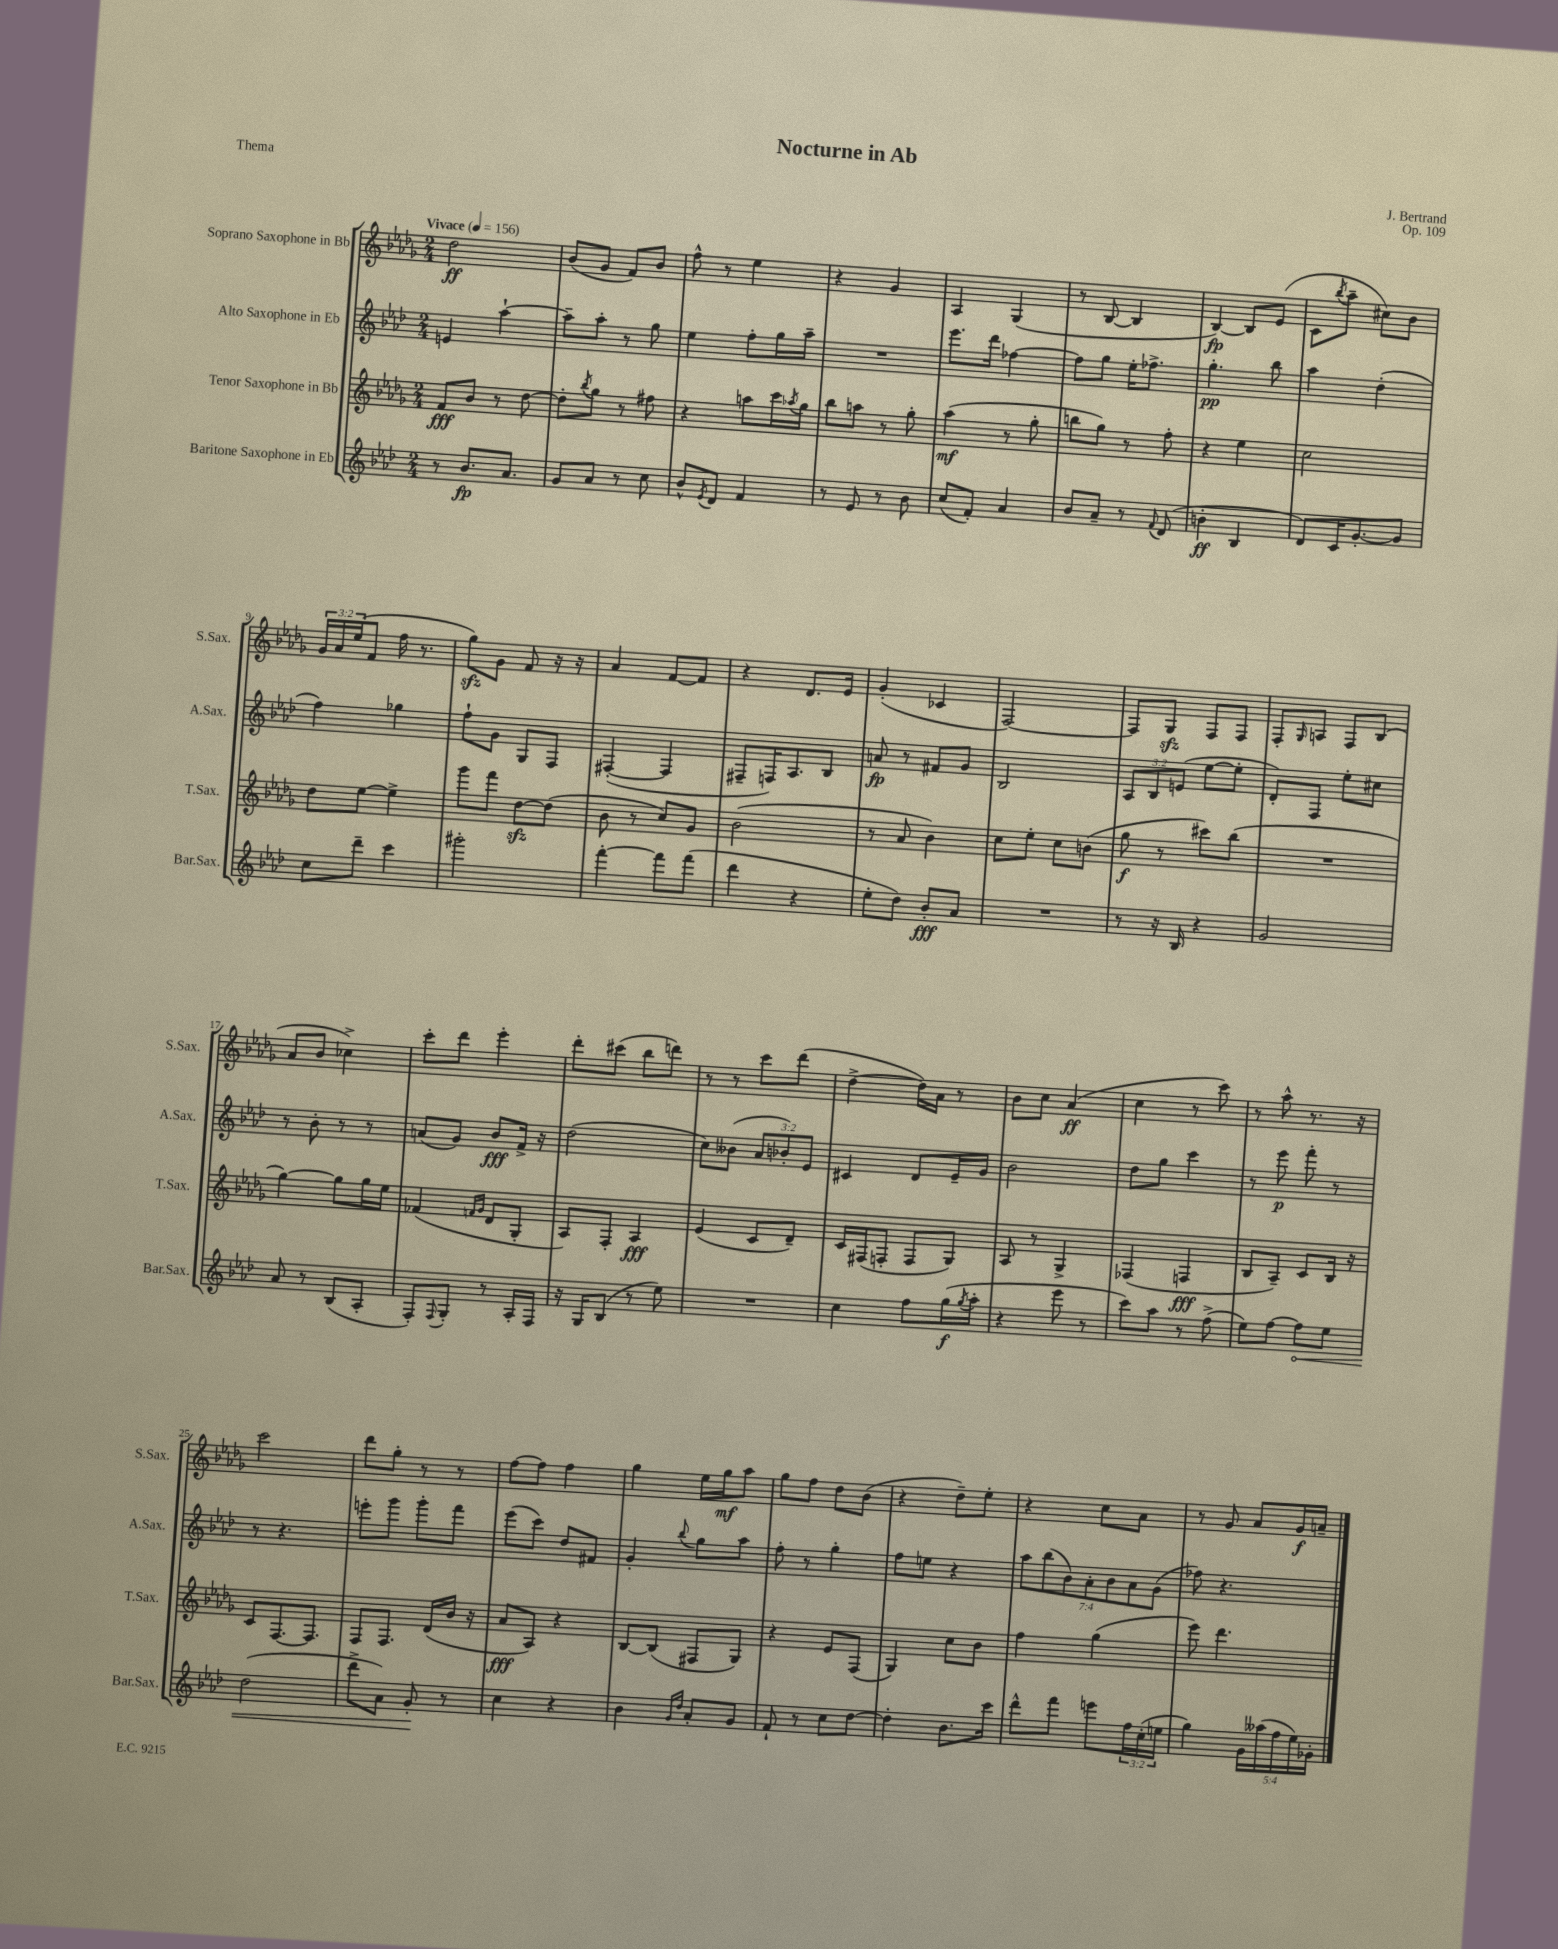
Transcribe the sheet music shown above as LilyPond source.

\header { title = "Nocturne in Ab" composer = "J. Bertrand" opus = "Op. 109" piece = "Thema" }
<<
\new StaffGroup <<
\new Staff = "s0" \with { instrumentName = "Soprano Saxophone in Bb" shortInstrumentName = "S.Sax." } {
    \clef treble \key des \major \numericTimeSignature \time 2/4 \override Staff.TupletNumber.text = #tuplet-number::calc-fraction-text \tempo "Vivace" 4 = 156
    des''2\ff |
    bes'8( ges'8 f'8) bes'8 |
    f''8-^ r8 ees''4 |
    r4 ges'4 |
    aes4 ges4( |
    r8 bes8~ bes4 |
    bes4~\fp) bes8 ees'8( |
    c'8 \acciaccatura { bes''8 } aes''8-- cis''8) bes'8 |
    \tuplet 3/2 { ges'16 aes'16 ees''16( } f'8 f''16 r8. |
    ges''8\sfz) ges'8 f'8 r16 r16 |
    aes'4 f'8~ f'8 |
    r4 des'8. ees'16 |
    ges'4-.( ces'4 |
    f2~) |
    f8 ges8\sfz f8 f8 |
    f8-. \grace { ges16 } a8 f8 bes8( |
    aes'8 bes'8 ces''4->) |
    c'''8-. des'''8 ees'''4-. |
    des'''8-. cis'''8( bes''8 d'''8) |
    r8 r8 c'''8 des'''8( |
    des''4~-> des''16) aes'16 r8 |
    bes'8 c''8 aes'4\ff( |
    c''4 r8 c'''8) |
    r8 aes''8-^ r8. r16 |
    c'''2 |
    des'''8 ges''8-. r8 r8 |
    f''8~ f''8 f''4 |
    ges''4 ees''16 ges''16\mf aes''8 |
    ges''8 f''8 des''8 bes'8( |
    r4 des''8--) ees''8-. |
    r4 c''8 aes'8 |
    r8 ges'8 aes'8 ges'16\f a'16-- \bar "|." |
}
\new Staff = "s1" \with { instrumentName = "Alto Saxophone in Eb" shortInstrumentName = "A.Sax." } {
    \clef treble \key aes \major \numericTimeSignature \time 2/4 \override Staff.TupletNumber.text = #tuplet-number::calc-fraction-text
    e'4 aes''4~-! |
    aes''8-- aes''8-. r8 g''8 |
    ees''4 f''8-. g''16 aes''16-- |
    R2 |
    ees'''8. des'''16 fes''4~ |
    fes''8 g''8 ees''16-. fes''8.-> |
    g''4.-.\pp bes''8 |
    aes''4 des''4-.( |
    f''4) ges''4 |
    f''8-! g'8 g8 f8 |
    fis4~-.( fis4 |
    fis8-- f16) aes8. bes8 |
    a'8\fp r8 fis'8 g'8 |
    bes2 |
    \tuplet 3/2 { aes8 bes8 e'8( } ees''8~ ees''8-. |
    des'8-.) f8 ees''8-. cis''8 |
    r8 bes'8-. r8 r8 |
    a'8( g'8) bes'8\fff f'16-> r16 |
    des''2( |
    c''8) beses'8( \tuplet 3/2 { aes'8 bes'8-.) ees'8 } |
    cis'4 des'8 ees'16-- g'16 |
    bes'2 |
    des''8 g''8 c'''4 |
    r8 ees'''8\p f'''8-. r8 |
    r8 r4. |
    e'''8-. g'''8 g'''8-. f'''8 |
    ees'''8( c'''8) des''8 fis'8 |
    g'4-. \appoggiatura { bes''8 } g''8 aes''8 |
    f''8-. r8 g''4-. |
    f''8 e''8 r4 |
    \tuplet 7/4 { aes''8 bes''8( bes'8) aes'8-. bes'8 aes'8 g'8( } |
    fes''8) r4. \bar "|." |
}
\new Staff = "s2" \with { instrumentName = "Tenor Saxophone in Bb" shortInstrumentName = "T.Sax." } {
    \clef treble \key des \major \numericTimeSignature \time 2/4
    f'8\fff bes'8 r8 des''8~ |
    des''8-. \acciaccatura { bes''8 } ges''8 r8 fis''8 |
    r4 a''8 c'''16 \acciaccatura { aes''8 } ges''16 |
    bes''8 a''8 r8 ges''8-. |
    aes''4\mf( r8 ges''8-. |
    b''8 ges''8) r8 f''8-. |
    r4 ees''4 |
    c''2 |
    des''8 ees''8~ ees''4-> |
    ges'''8 f'''8 des''8~\sfz des''8( |
    bes'8 r8 c''8) ges'8 |
    bes'2( |
    r8 aes'8 bes'4) |
    c''8 ees''8-. c''8 b'8( |
    ges''8\f r8 cis'''8) bes''8( |
    R2 |
    ges''4~) ges''8 ges''16 ees''16 |
    fes'4( \grace { f'16 ges'16 } des'8 ges8-. |
    aes8) f8-. aes4\fff |
    ees'4( c'8 des'8--) |
    c'16 fis16( f8-. f8 ges8) |
    aes8 r8 ges4-> |
    fes4( f4\fff |
    bes8 aes8--) c'8 bes16 r16 |
    c'8 f8.~ f8. |
    f8 f8. des'16( bes'16 r16 |
    aes'8\fff aes8) r4 |
    bes8~ bes8( fis8 ges8) |
    r4 ees'8 f8( |
    ges4) c''8 bes'8 |
    f''4 ges''4( |
    ees'''8) des'''4. \bar "|." |
}
\new Staff = "s3" \with { instrumentName = "Baritone Saxophone in Eb" shortInstrumentName = "Bar.Sax." } {
    \clef treble \key aes \major \numericTimeSignature \time 2/4 \override Staff.TupletNumber.text = #tuplet-number::calc-fraction-text
    r8 bes'8.\fp aes'8. |
    g'8 aes'8 r8 c''8 |
    bes'8-^ \acciaccatura { ees'8 } des'8 f'4 |
    r8 ees'8 r8 bes'8 |
    c''8( f'8-.) aes'4 |
    bes'8 aes'8-- r8 \appoggiatura { f'8 } des'8( |
    b'4-.\ff bes4 |
    des'8) c'16 g'8.~-. g'8 |
    c''8 des'''8-- c'''4 |
    gis'''2-. |
    f'''4~-. f'''8 f'''8( |
    des'''4 r4 |
    ees''8-. des''8) bes'8-.\fff aes'8 |
    R2 |
    r8 r16 bes16 r4 |
    g'2 |
    aes'8 r8 bes8( aes8-. |
    f8-.) \appoggiatura { f8 } g8-. r8 aes16-. f16 |
    r16 g16 bes8( r8 ees''8) |
    R2 |
    c''4 f''8 g''16\f( \acciaccatura { g''8 } aes''16-. |
    r4 ees'''8 r8 |
    c'''8) aes''8 r8 f''8->( |
    ees''8) f''8~ \once \override Hairpin.circled-tip = ##t f''8\< ees''8 |
    des''2( |
    des'''8-> aes'8) g'8-.\! r8 |
    c''4 r4 |
    bes'4 \grace { g'16 des''16 } aes'8-. g'8 |
    f'8-! r8 c''8 des''8~ |
    des''4-. bes'8. c'''16 |
    des'''8-^ f'''8 e'''8 \tuplet 3/2 { f''16 c''16-.( e''16 } |
    g''4) \tuplet 5/4 { g'16 aeses''16( f''16 ees''16) ges'16-. } \bar "|." |
}
>>
>>
